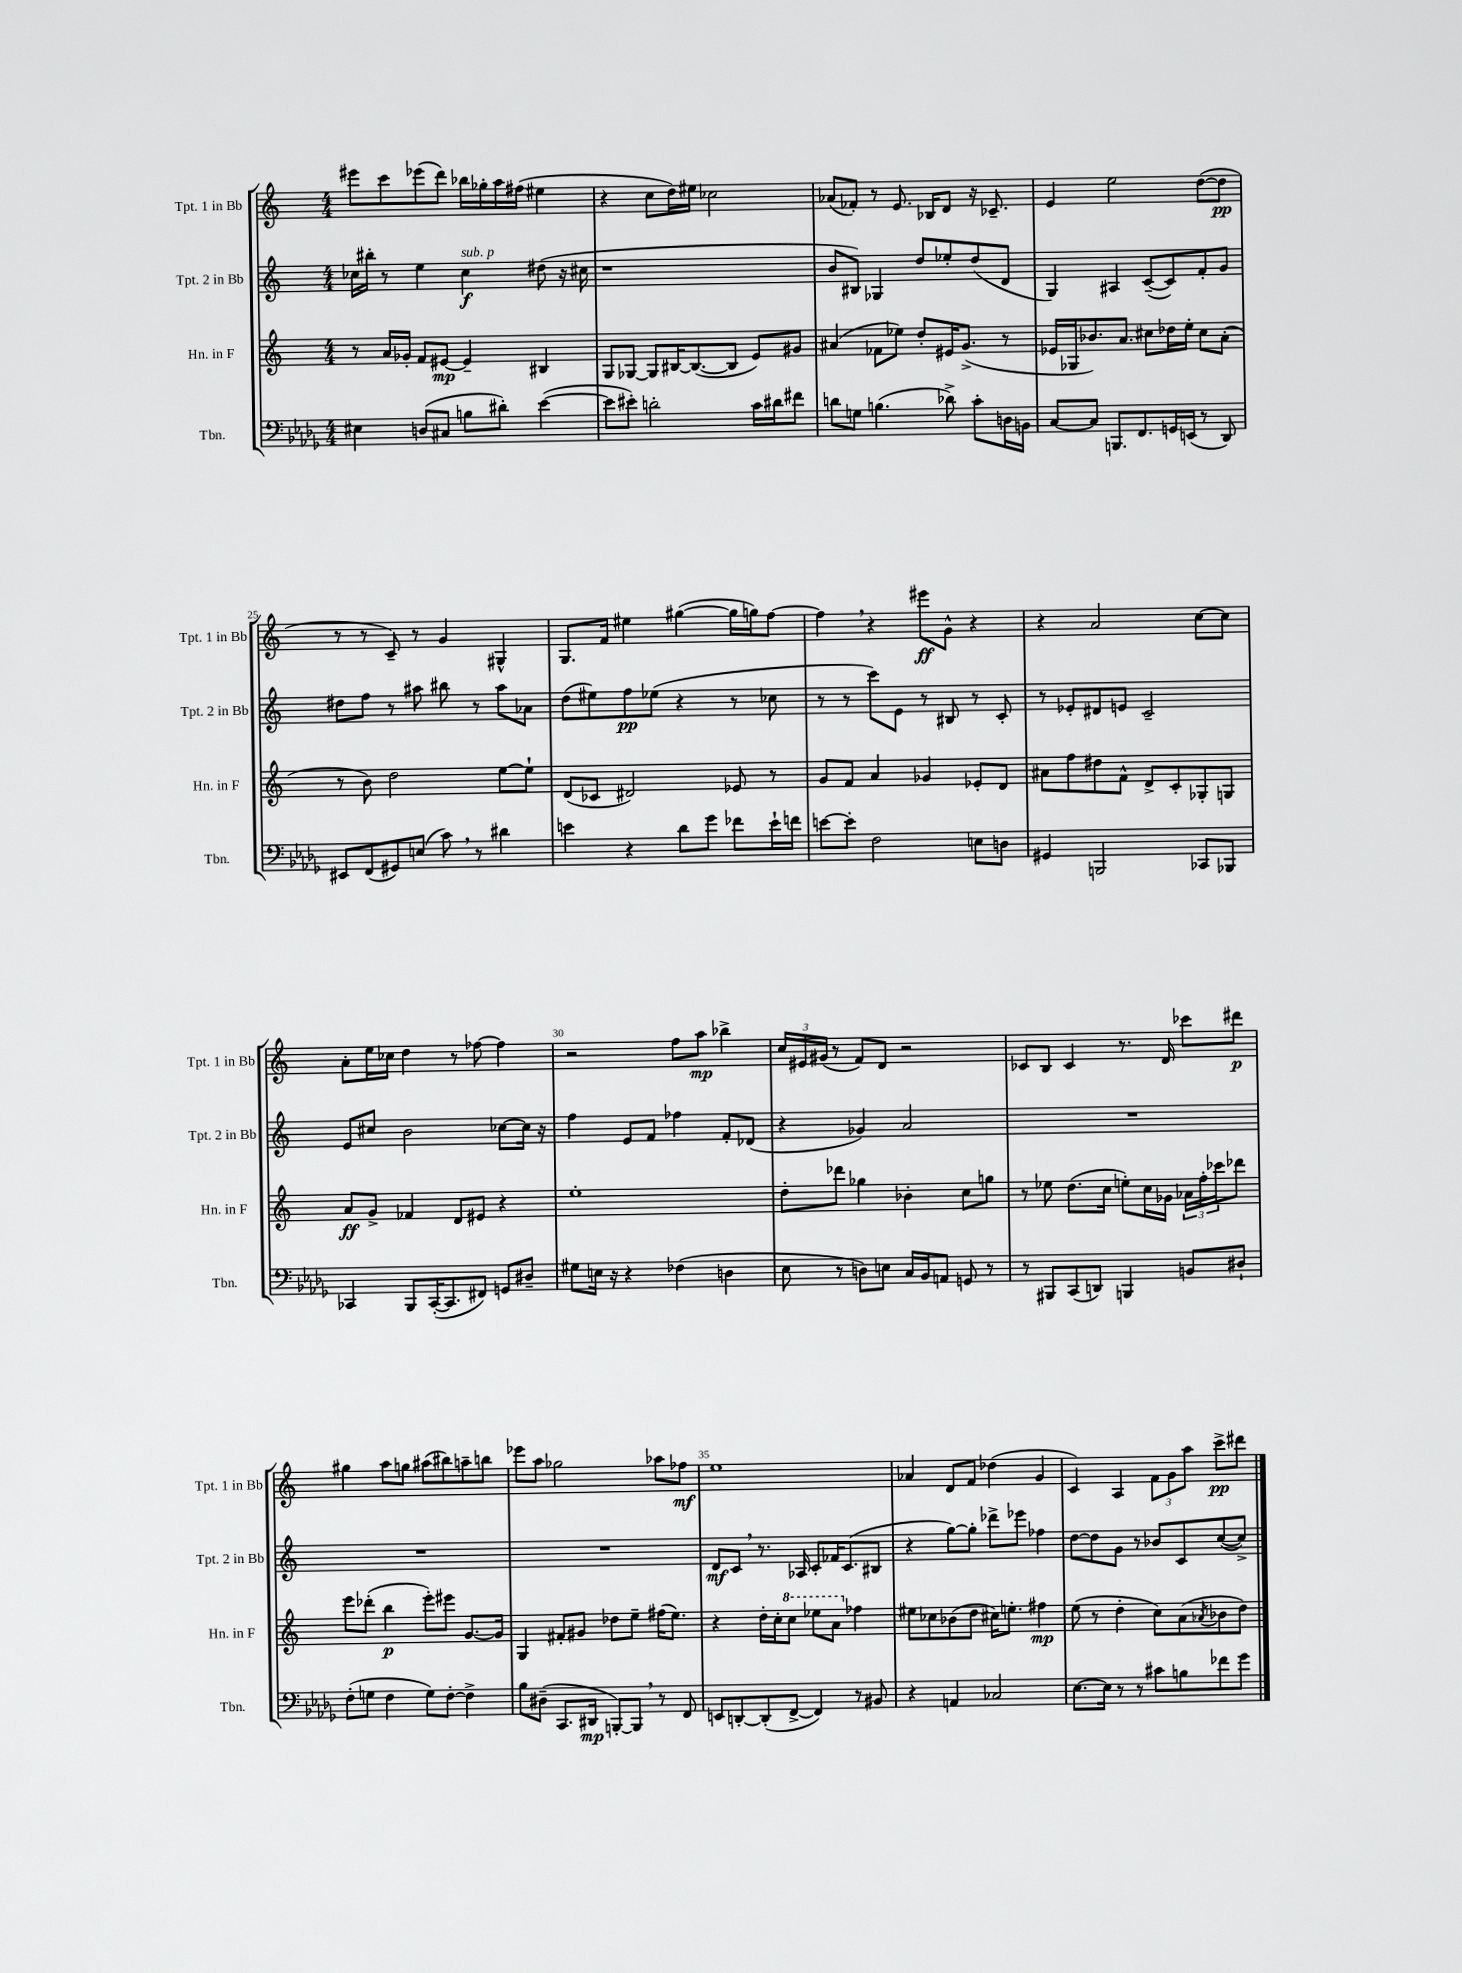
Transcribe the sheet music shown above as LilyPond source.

<<
\new StaffGroup <<
\new Staff = "s0" \with { instrumentName = "Tpt. 1 in Bb" shortInstrumentName = "Tpt. 1 in Bb" } {
    \clef treble \key c \major \numericTimeSignature \time 4/4
    eis'''8 c'''8 ees'''8( d'''8) bes''16 ges''16-. a''16 fis''16( eis''4 |
    r4 c''8 d''16) eis''16 ces''2 |
    aes'8( fes'8-.) r8 e'8. bes16 d'8 r16 ces'8.-- |
    e'4 e''2 d''8~( d''8\pp |
    r8 r8 c'8--) r8 g'4 gis4-^ |
    g8. f'16 eis''4 gis''4~( gis''16 g''16) f''8~ |
    f''4 \breathe r4 eis'''8\ff g'8-^ r4 |
    r4 a'2 c''8~ c''8 |
    a'8-. e''16 ces''16 d''4 r8 fes''8~ fes''4 |
    r2 f''8 a''8\mp bes''4-> |
    \tuplet 3/2 { c''16 eis'16 gis'16( } r8 f'8) d'8 r2 |
    ces'8 b8 ces'4 r8. d'16 ces'''8 dis'''8\p |
    gis''4 a''8 g''8 ais''8( bis''8) a''8-- b''8 |
    ees'''8 a''8 ges''2 aes''8 fes''8\mf |
    e''1 |
    aes'4 d'8 f'8 des''4( g'4 |
    c'4) a4 \tuplet 3/2 { f'8 g'8 a''8 } c'''8->\pp dis'''8 \bar "|." |
}
\new Staff = "s1" \with { instrumentName = "Tpt. 2 in Bb" shortInstrumentName = "Tpt. 2 in Bb" } {
    \clef treble \key c \major \numericTimeSignature \time 4/4
    ces''16 bis''16-. r8 e''4 ces''4\f^\markup { \italic "sub. p" } dis''8( r16 cis''16 |
    r1 |
    b'8 bis8) ges4 d''8 ees''8-. d''8( d'8 |
    g4) ais4 c'8~--( c'8) f'8-. g'8 |
    dis''8 f''8 r8 ais''8 bis''8 r8 ais''8 aes'8 |
    d''8( eis''8) f''8\pp ees''8( r4 r8 ces''8 |
    r8 r8 c'''8) e'8 r8 bis8 r8 c'8-. |
    r8 ees'8-. dis'8 e'8 c'2-- |
    e'8 cis''8 b'2 ces''8~ ces''16 r16 |
    f''4 e'8 f'8 fes''4 f'8-. des'8( |
    r4 ges'4) a'2 |
    R1 |
    R1 |
    R1 |
    d'8\mf c'8 \breathe r8. aes16 c'8-. fes'16 c'8.( bis8 |
    r4 g''8~) g''8-. des'''8-> ees'''8 fes''4 |
    d''8~ d''8 g'8 r8 bes'8 c'8 c''8~( c''8->) \bar "|." |
}
\new Staff = "s2" \with { instrumentName = "Hn. in F" shortInstrumentName = "Hn. in F" } {
    \clef treble \key c \major \numericTimeSignature \time 4/4
    r8 a'16 ges'16-. f'8 eis'8~\mp eis'4-- bis4 |
    g8 ges8~ ges8 bis16~ bis8.~( bis8 e'8) gis'8 |
    ais'4( fes'8 ees''8) d''8-. eis'16 g'8.->( r8 |
    ees'16 ges16 bes'8.) a'8. cis''8 des''16 e''16-. cis''8 a'8-.( |
    r8 b'8) d''2 e''8~ e''8-! |
    d'8( ces'8 dis'2) ees'8 r8 |
    g'8 f'8 a'4 ges'4 ees'8-. d'8 |
    ais'8 f''8 dis''8 f'8-^ d'8-> c'8-. ges8-. g8 |
    a'8\ff g'8-> fes'4 d'8 eis'8 r4 |
    e''1-. |
    d''8-. des'''8 ges''4 bes'4-. c''8 g''8 |
    r8 ees''8 d''8.( c''16 e''8-.) c''16 ges'16 \tuplet 3/2 { aes'16 f''16-. ces'''16 } des'''8 |
    e'''8 des'''8-.( b''4\p e'''8-.) eis'''8 g'8.~ g'16 |
    g4 fis'8-. gis'8 des''8 e''8-- fis''16( e''8.) |
    r4 d''16-. c''16-. \ottava #1 c'''8 ees'''8 a''8 \ottava #0 fes''4 |
    eis''8 ces''8 bes'8( d''8 cis''16) e''8.-. fis''4\mp |
    e''8( r8 d''4-. c''8) a'8( \acciaccatura { aes'8 } bes'8 d''8) \bar "|." |
}
\new Staff = "s3" \with { instrumentName = "Tbn." shortInstrumentName = "Tbn." } {
    \clef bass \key des \major \numericTimeSignature \time 4/4
    eis4 d8( cis8 b8 dis'8-.) ees'4~( |
    ees'8 eis'8-.) d'2-. c'16 dis'16 fis'8 |
    d'8 g8 b4.( des'8->) c'8-. d16 b,16 |
    c8~ c8 b,,8. f,8. g,16 e,16( r8 des,8) |
    eis,8 f,8( gis,8) e8( c'8) \breathe r8 dis'4 |
    e'4 r4 des'8 ges'8 fes'8 e'16-! f'16 |
    e'8~ e'8-. f2 e8 d8 |
    gis,4 b,,2 ces,8 bes,,8 |
    ces,4 bes,,8 ces,16~-.( ces,8. fis,8) g,8 dis8-- |
    gis8 e16 r16 r4 fes4( d4 |
    ees8 r8 d8) e8 c16 bes,16 a,8 g,8 r8 |
    r8 bis,,8 c,8( d,8) b,,4 b,8 dis8-! |
    f8-.( g8 f4 g8) f8~-. f4-> |
    bes8 dis8--( c,8. dis,16\mp b,,8~-.) b,,8 \breathe r8 f,8 |
    e,8 d,8~-. d,8-.( f,8~-> f,4) r8 bis,8 |
    r4 a,4 ces2 |
    ees8.~ ees16 r8 r8 cis'8 b8 fes'8 ges'8 \bar "|." |
}
>>
>>
\layout { \context { \Score currentBarNumber = #21 \override BarNumber.break-visibility = ##(#f #t #t) barNumberVisibility = #(every-nth-bar-number-visible 5) } }
